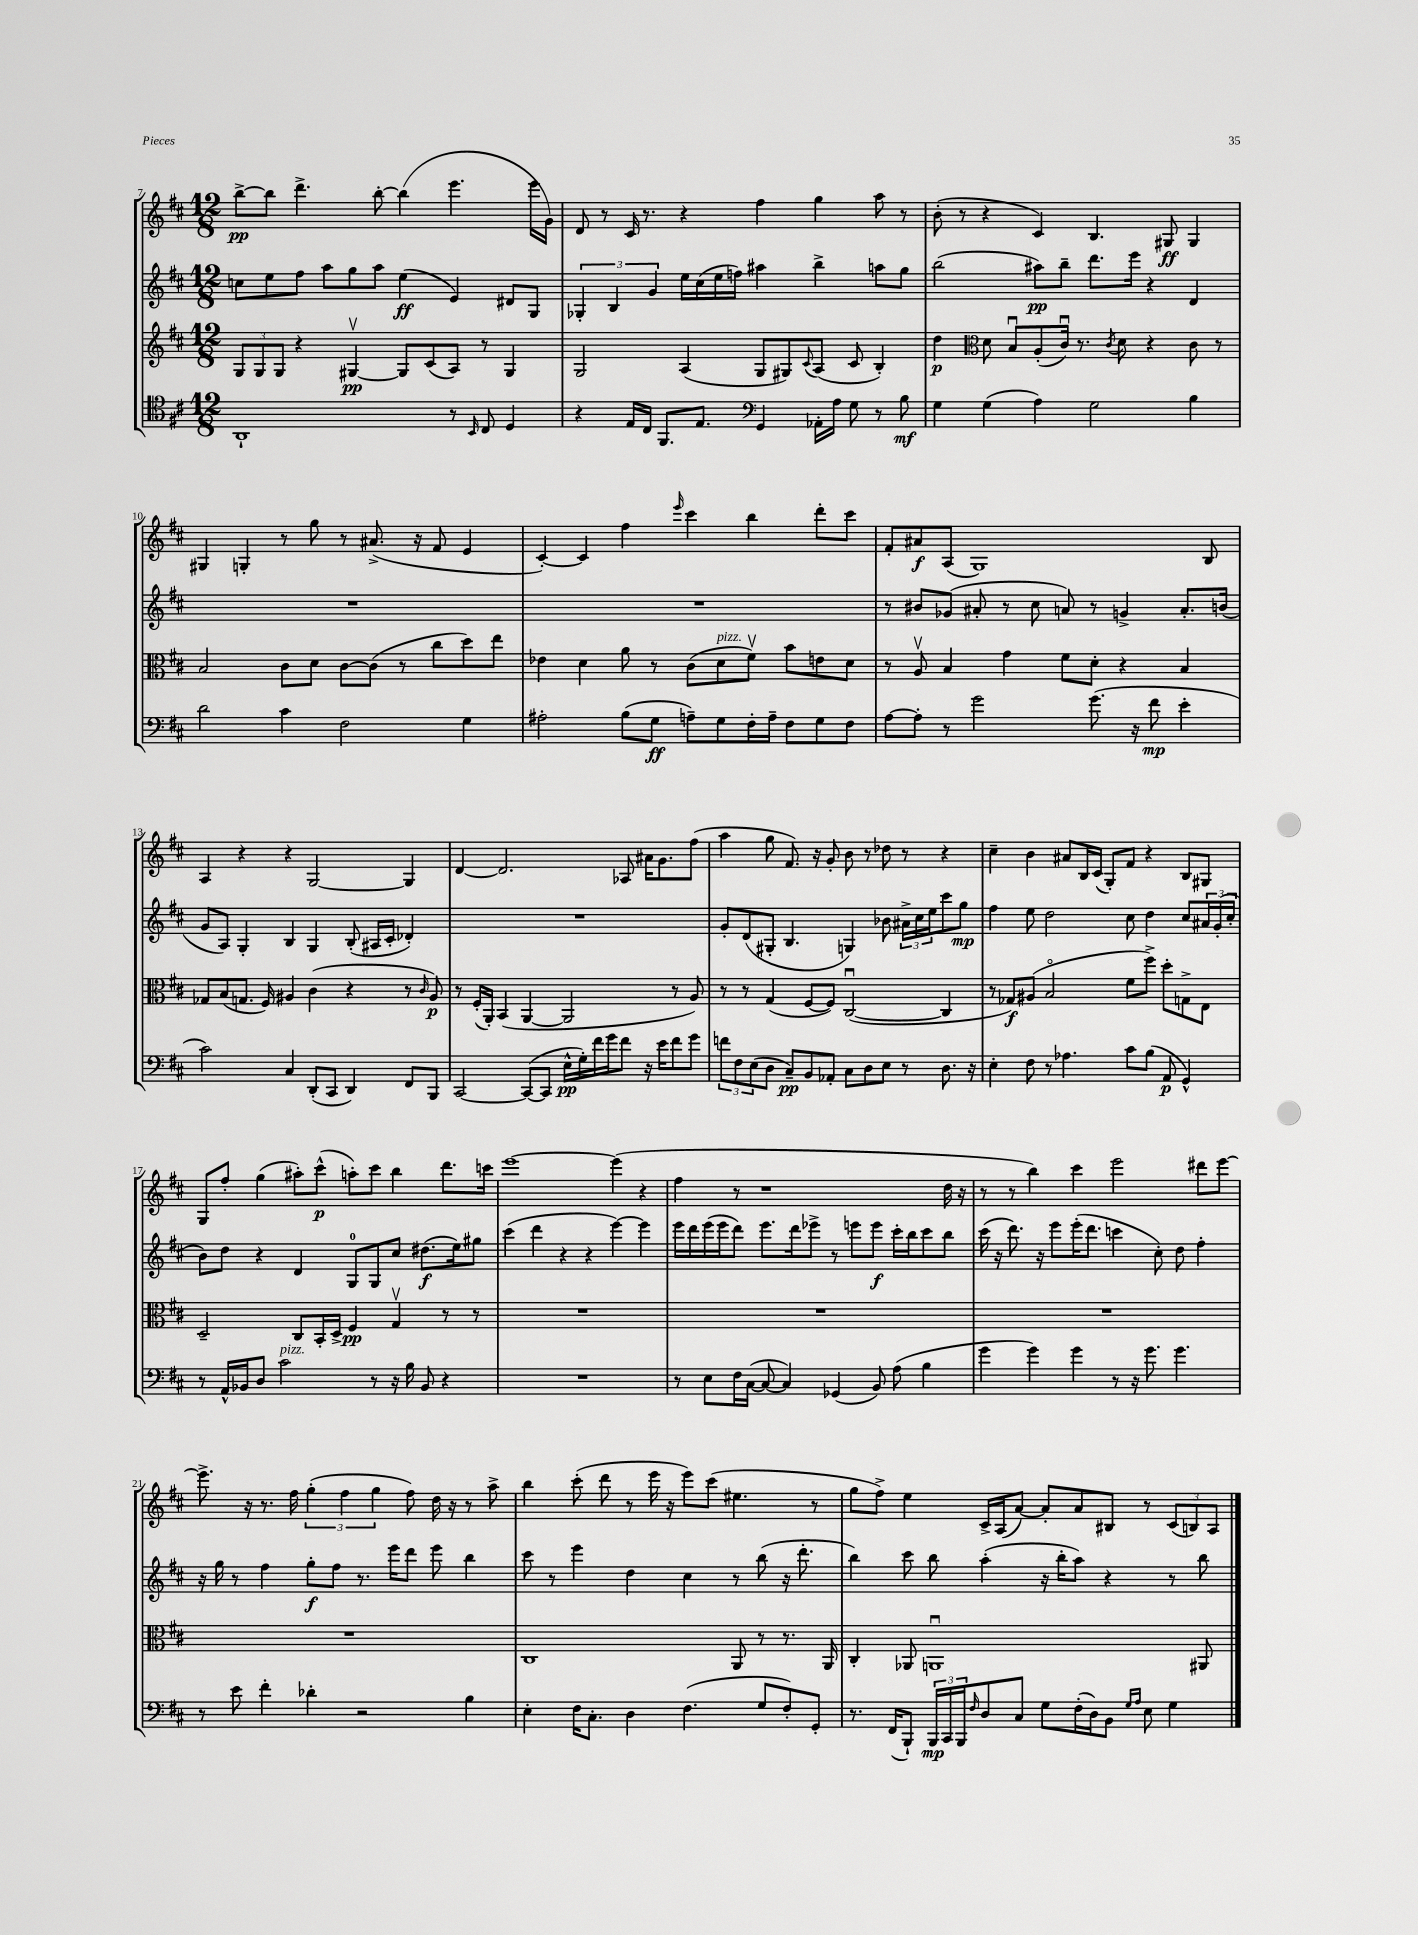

**kern	**dynam	**kern	**dynam	**kern	**dynam	**kern	**dynam
*part4	*part4	*part3	*part3	*part2	*part2	*part1	*part1
*staff4	*staff4	*staff3	*staff3	*staff2	*staff2	*staff1	*staff1
*clefC4	*	*clefG2	*	*clefG2	*	*clefG2	*
*k[f#c#]	*	*k[f#c#]	*	*k[f#c#]	*	*k[f#c#]	*
*M12/8	*	*M12/8	*	*M12/8	*	*M12/8	*
=7	=7	=7	=7	=7	=7	=7	=7
1AA`	.	12G/L	.	8ccn\L	.	[8bb^\L	pp
.	.	12G/	.	.	.	.	.
.	.	.	.	8ee\	.	8bb\J]	.
.	.	12G/J	.	.	.	.	.
.	.	4r	.	8ff#\J	.	4.ddd^\	.
.	.	.	.	8aa\L	.	.	.
.	.	[4G#Xv/	pp	8gg\	.	.	.
.	.	.	.	8aa\J	.	[8bb'\	.
.	.	8G#/L]	.	(4ee\	ff	(4bb\]	.
.	.	(8c#/	.	.	.	.	.
8r	.	8A/J)	.	4e/)	.	4.eee\	.
16qqBB/	.	.	.	.	.	.	.
8C#/	.	8r	.	.	.	.	.
4D/	.	4G#/	.	8d#X/L	.	.	.
.	.	.	.	8G/J	.	16eee\LL	.
.	.	.	.	.	.	16g\JJ)	.
=8	=8	=8	=8	=8	=8	=8	=8
4r	.	2G/	.	6G-X'/	.	8d/	.
.	.	.	.	.	.	8r	.
.	.	.	.	6B/	.	.	.
16E/LL	.	.	.	.	.	16c#/	.
16C#/JJ	.	.	.	.	.	8.r	.
.	.	.	.	6g/	.	.	.
8.FF#/L	.	.	.	.	.	.	.
.	.	(4A/	.	16ee\LL	.	4r	.
8.E/J	.	.	.	(16cc#\	.	.	.
.	.	.	.	16ee\	.	.	.
.	.	.	.	16ffn\JJ)	.	.	.
*clefF4	*	*	*	*	*	*	*
4GG/	.	8G/L	.	4aa#X\	.	4ff#\	.
.	.	8G#X/)	.	.	.	.	.
.	.	8qqc#/	.	.	.	.	.
16AA-X'\LL	.	(8A/J	.	4bb^\	.	4gg\	.
16A\JJ	.	.	.	.	.	.	.
8G\	.	8c#/	.	.	.	.	.
8r	.	4B'/)	.	8aan\L	.	8aa\	.
8B\	mf	.	.	8gg\J	.	8r	.
=9	=9	=9	=9	=9	=9	=9	=9
4G\	.	4dd\	p	(2bb\	.	(8b'\	.
.	.	.	.	.	.	8r	.
*	*	*clefC3	*	*	*	*	*
(4G\	.	8d\	.	.	.	4r	.
.	.	8Bu/L	.	.	.	.	.
4A\)	.	(8A'/	.	8aa#X\L)	pp	4c#/)	.
.	.	16c#u/Jk)	.	8bb~\J	.	.	.
.	.	8.r	.	.	.	.	.
2G\	.	.	.	8.ddd\L	.	4.B/	.
.	.	8qc#/	.	.	.	.	.
.	.	8d\	.	.	.	.	.
.	.	.	.	16eee\Jk	.	.	.
.	.	4r	.	4r	.	.	.
.	.	.	.	.	.	8G#X/	ff
4B\	.	8c#\	.	4d/	.	4G#/	.
.	.	8r	.	.	.	.	.
!!LO:LB:g=z
=10	=10	=10	=10	=10	=10	=10	=10
2d\	.	2B/	.	1.r	.	4G#X/	.
.	.	.	.	.	.	4Gn'/	.
4c#\	.	8c#\L	.	.	.	8r	.
.	.	8d\J	.	.	.	8gg\	.
2F#\	.	[8c#\L	.	.	.	8r	.
.	.	(8c#\J]	.	.	.	(8.a#X^/	.
.	.	8r	.	.	.	.	.
.	.	.	.	.	.	16r	.
.	.	8cc#\L	.	.	.	8f#/	.
4G\	.	8dd\)	.	.	.	4e/	.
.	.	8ee\J	.	.	.	.	.
=11	=11	=11	=11	=11	=11	=11	=11
2A#X'\	.	4e-X\	.	1.r	.	[4c#'/)	.
.	.	4d\	.	.	.	4c#/]	.
(8B\L	.	8a\	.	.	.	4ff#\	.
8G\J	ff	8r	.	.	.	.	.
.	.	.	.	.	.	16qqeee/	.
8An~\L)	.	(8c#\L	.	.	.	4ccc#\	.
!	!	!LO:TX:a:i:t=pizz.	!	!	!	!	!
8G\	.	8d\	.	.	.	.	.
16F#'\L	.	8f#v\J)	.	.	.	4bb\	.
16A~\JJ	.	.	.	.	.	.	.
8F#\L	.	8b\L	.	.	.	.	.
8G\	.	8en\	.	.	.	8ddd'\L	.
8F#\J	.	8d\J	.	.	.	8ccc#\J	.
=12	=12	=12	=12	=12	=12	=12	=12
[8A\L	.	8r	.	8r	.	8f#'/L	.
8A'\J]	.	8Av/	.	8b#X/L	.	8a#X/	f
8r	.	4B/	.	(8g-X/J	.	(8A/J	.
2g\	.	.	.	8a#X'/	.	1G)	.
.	.	4g\	.	8r	.	.	.
.	.	.	.	8cc#\	.	.	.
.	.	8f#\L	.	8an/)	.	.	.
(8.g\	.	8d'\J	.	8r	.	.	.
.	.	4r	.	4gn^/	.	.	.
16r	.	.	.	.	.	.	.
8f#\	mp	.	.	.	.	.	.
4e'\	.	4B/	.	8.a'/L	.	.	.
.	.	.	.	.	.	8B/	.
.	.	.	.	(16bn/Jk	.	.	.
!!LO:LB:g=z
=13	=13	=13	=13	=13	=13	=13	=13
2c#\)	.	8G-X/L	.	8g/L	.	4A/	.
.	.	(8B/	.	8A/J)	.	.	.
.	.	8.Gn/J	.	4G'/	.	4r	.
.	.	16F#/)	.	.	.	.	.
4C#/	.	4A#X/	.	4B/	.	4r	.
(8DD'/L	.	(4c#\	.	4G/	.	[2G/	.
8CC#/J	.	.	.	.	.	.	.
4DD/)	.	4r	.	(8B'/	.	.	.
.	.	.	.	16A#X/LL	.	.	.
.	.	.	.	16c#'/JJ	.	.	.
8FF#/L	.	8r	.	4d-X'/)	.	4G/]	.
.	.	16qqc#/	.	.	.	.	.
8BBB/J	.	8A#/)	p	.	.	.	.
=14	=14	=14	=14	=14	=14	=14	=14
[2CC#/	.	8r	.	1.r	.	[4d/	.
.	.	(16F#'/LL	.	.	.	.	.
.	.	16AA'/JJ)	.	.	.	.	.
.	.	(4BB/	.	.	.	2.d/]	.
(8CC#/L_	.	[4AA/	.	.	.	.	.
8CC#/J]	.	.	.	.	.	.	.
16E^^\LL	pp	2AA/]	.	.	.	.	.
16G'\)	.	.	.	.	.	.	.
16f#\	.	.	.	.	.	.	.
16g\J	.	.	.	.	.	.	.
8f#\J	.	.	.	.	.	8A-X/	.
16r	.	.	.	.	.	16a#X\KL	.
16e\KL	.	.	.	.	.	8.g\	.
8f#\	.	8r	.	.	.	.	.
8g\J	.	8A/)	.	.	.	(8ff#\J	.
=15	=15	=15	=15	=15	=15	=15	=15
12fn\L	.	8r	.	8g'/L	.	4aa\	.
12F#\	.	.	.	.	.	.	.
.	.	8r	.	(8d/	.	.	.
(12E\	.	.	.	.	.	.	.
8D\J	.	(4G/	.	8G#X'/J	.	8gg\	.
8C#~/L)	pp	.	.	4.B/	.	8.f#/)	.
8BB/	.	[8F#/L	.	.	.	.	.
.	.	.	.	.	.	16r	.
8AA-X'/J	.	8F#/J])	.	.	.	8g'/	.
8C#\L	.	([2C#u/	.	4Gn/)	.	8b\	.
8D\	.	.	.	.	.	8r	.
8E\J	.	.	.	8b-X\	.	8dd-X\	.
8r	.	.	.	24a#X^\LL	.	8r	.
.	.	.	.	24cc#\	.	.	.
.	.	.	.	24ee\J	.	.	.
8.D\	.	4C#/]	.	8ccc#\	.	4r	.
.	.	.	.	8gg\J	mp	.	.
16r	.	.	.	.	.	.	.
=16	=16	=16	=16	=16	=16	=16	=16
4E'\	.	8r	.	4ff#\	.	4cc#~\	.
.	.	8G-X/L)	f	.	.	.	.
8F#\	.	(8A#X/J	.	8ee\	.	4b\	.
8r	.	2B/	.	2dd\	.	.	.
4.A-X\	.	.	.	.	.	8a#X/L	.
.	.	.	.	.	.	16B/L	.
.	.	.	.	.	.	(16c#/JJ	.
.	.	.	.	.	.	8G'/L)	.
8c#\L	.	8f#\L	.	8cc#\	.	8f#/J	.
(8B\J	.	8ff#^\J)	.	4dd\	.	4r	.
8AA/	p	8dd'\L	.	.	.	.	.
4GG^^/)	.	8Gn^\	.	8cc#/L	.	8B/L	.
.	.	8E\J	.	24a#X/L	.	8G#X/J	.
.	.	.	.	(24g'/	.	.	.
.	.	.	.	24cc#'/JJ	.	.	.
!!LO:LB:g=z
=17	=17	=17	=17	=17	=17	=17	=17
8r	.	2D~/	.	8b\L)	.	8G/L	.
16AA^^/LL	.	.	.	8dd\J	.	8ff#'/J	.
16BB-X/J	.	.	.	.	.	.	.
8D/J	.	.	.	4r	.	(4gg\	.
!LO:TX:a:i:t=pizz.	!	!	!	!	!	!	!
2c#\	.	.	.	.	.	.	.
.	.	8C#/L	.	4d/	.	8aa#X'\L)	.
.	.	16BB'/L	.	.	.	(8ccc#^^\J	p
.	.	16D^/JJ	.	.	.	.	.
.	.	4F#/	pp	8G/L	.	8aan'\L)	.
8r	.	.	.	8G/	.	8ccc#\J	.
16r	.	4Gv/	.	8cc#/J	.	4bb\	.
16B\	.	.	.	.	.	.	.
8BB-/	.	.	.	(8.dd#X\L	f	.	.
4r	.	8r	.	.	.	8.ddd\L	.
.	.	.	.	16ee\k)	.	.	.
.	.	8r	.	8gg#X\J	.	.	.
.	.	.	.	.	.	16cccn\Jk	.
=18	=18	=18	=18	=18	=18	=18	=18
1.r	.	1.r	.	(4ccc#\	.	[1eee	.
.	.	.	.	4ddd\	.	.	.
.	.	.	.	4r	.	.	.
.	.	.	.	4r	.	.	.
.	.	.	.	[4eee\)	.	(4eee\]	.
.	.	.	.	4eee\]	.	4r	.
=19	=19	=19	=19	=19	=19	=19	=19
8r	.	1.r	.	16eee\LL	.	4ff#\	.
.	.	.	.	16ddd\	.	.	.
8E\L	.	.	.	(16eee\	.	.	.
.	.	.	.	16eee\J	.	.	.
16F#\L	.	.	.	8ddd\J)	.	8r	.
([16C#\JJ	.	.	.	.	.	.	.
8C#/_	.	.	.	8.eee\L	.	1r	.
4C#/])	.	.	.	.	.	.	.
.	.	.	.	16ddd\k	.	.	.
.	.	.	.	8eee-X^\J	.	.	.
(4GG-X/	.	.	.	8r	.	.	.
.	.	.	.	8eeen\L	.	.	.
8BB/)	.	.	.	8eee\J	f	.	.
(8A\	.	.	.	16ccc#'\LL	.	.	.
.	.	.	.	16bb\J	.	.	.
4B\	.	.	.	8ccc#\	.	.	.
.	.	.	.	8bb\J	.	16dd\	.
.	.	.	.	.	.	16r	.
=20	=20	=20	=20	=20	=20	=20	=20
4g\	.	1.r	.	(16ccc#\	.	8r	.
.	.	.	.	16r	.	.	.
.	.	.	.	8.ddd\)	.	8r	.
4g\)	.	.	.	.	.	4bb\)	.
.	.	.	.	16r	.	.	.
.	.	.	.	8eee\L	.	.	.
4g\	.	.	.	(16eee'\K	.	4ccc#\	.
.	.	.	.	8.ddd\J	.	.	.
8r	.	.	.	4cccn\	.	2eee\	.
16r	.	.	.	.	.	.	.
8.g\	.	.	.	.	.	.	.
.	.	.	.	8cc#'\)	.	.	.
4.g\	.	.	.	8dd\	.	.	.
.	.	.	.	4ff#'\	.	8ddd#X\L	.
.	.	.	.	.	.	[8eee\J	.
!!LO:LB:g=z
=21	=21	=21	=21	=21	=21	=21	=21
8r	.	1.r	.	16r	.	8.eee^\]	.
.	.	.	.	16gg\	.	.	.
8e\	.	.	.	8r	.	.	.
.	.	.	.	.	.	16r	.
4f#'\	.	.	.	4ff#\	.	8.r	.
.	.	.	.	.	.	16ff#\	.
4d-X'\	.	.	.	8gg'\L	f	(6gg'\	.
.	.	.	.	8ff#\J	.	.	.
.	.	.	.	.	.	6ff#\	.
2r	.	.	.	8.r	.	.	.
.	.	.	.	.	.	6gg\	.
.	.	.	.	16eee\KL	.	.	.
.	.	.	.	8ddd\J	.	8ff#\)	.
.	.	.	.	8eee\	.	16dd\	.
.	.	.	.	.	.	16r	.
4B\	.	.	.	4bb\	.	8r	.
.	.	.	.	.	.	8aa^\	.
=22	=22	=22	=22	=22	=22	=22	=22
4E'\	.	1C#	.	8ccc#\	.	4bb\	.
.	.	.	.	8r	.	.	.
16F#\KL	.	.	.	4eee\	.	(8ccc#'\	.
8.C#'\J	.	.	.	.	.	.	.
.	.	.	.	.	.	8ddd\	.
4D\	.	.	.	4dd\	.	8r	.
.	.	.	.	.	.	16eee\	.
.	.	.	.	.	.	16r	.
(4.F#\	.	.	.	4cc#\	.	8eee\L)	.
.	.	.	.	.	.	(8ccc#\J	.
.	.	8AA/	.	8r	.	4.ee#X\	.
8G/L	.	8r	.	(8bb\	.	.	.
8F#'/)	.	8.r	.	16r	.	.	.
.	.	.	.	8.ddd'\	.	.	.
8GG'/J	.	.	.	.	.	8r	.
.	.	16AA/	.	.	.	.	.
=23	=23	=23	=23	=23	=23	=23	=23
8.r	.	4C#'/	.	4bb\)	.	8gg\L	.
.	.	.	.	.	.	8ff#^\J)	.
(16FF#/KL	.	.	.	.	.	.	.
8BBB`/J)	.	8AA-X/	.	8ccc#\	.	4ee\	.
24BBB/LL	mp	1AAnu	.	8bb\	.	.	.
24CC#/	.	.	.	.	.	.	.
24BBB/J	.	.	.	.	.	.	.
16qqF#/	.	.	.	.	.	.	.
8D/	.	.	.	(4aa'\	.	16c#^/LL	.
.	.	.	.	.	.	(16A/J	.
8C#/J	.	.	.	.	.	[8a/J)	.
8G\L	.	.	.	16r	.	8a'/L]	.
.	.	.	.	16bb'\KL	.	.	.
(16F#'\L	.	.	.	8aa\J)	.	8a/	.
16D\J)	.	.	.	.	.	.	.
8BB\J	.	.	.	4r	.	8B#X/J	.
16qqG/LL	.	.	.	.	.	.	.
16qqA/JJ	.	.	.	.	.	.	.
8E\	.	.	.	.	.	8r	.
4G\	.	.	.	8r	.	(12c#/L	.
.	.	.	.	.	.	12Bn/)	.
.	.	8AA#X/	.	8bb\	.	.	.
.	.	.	.	.	.	12A/J	.
==	==	==	==	==	==	==	==
*-	*-	*-	*-	*-	*-	*-	*-
